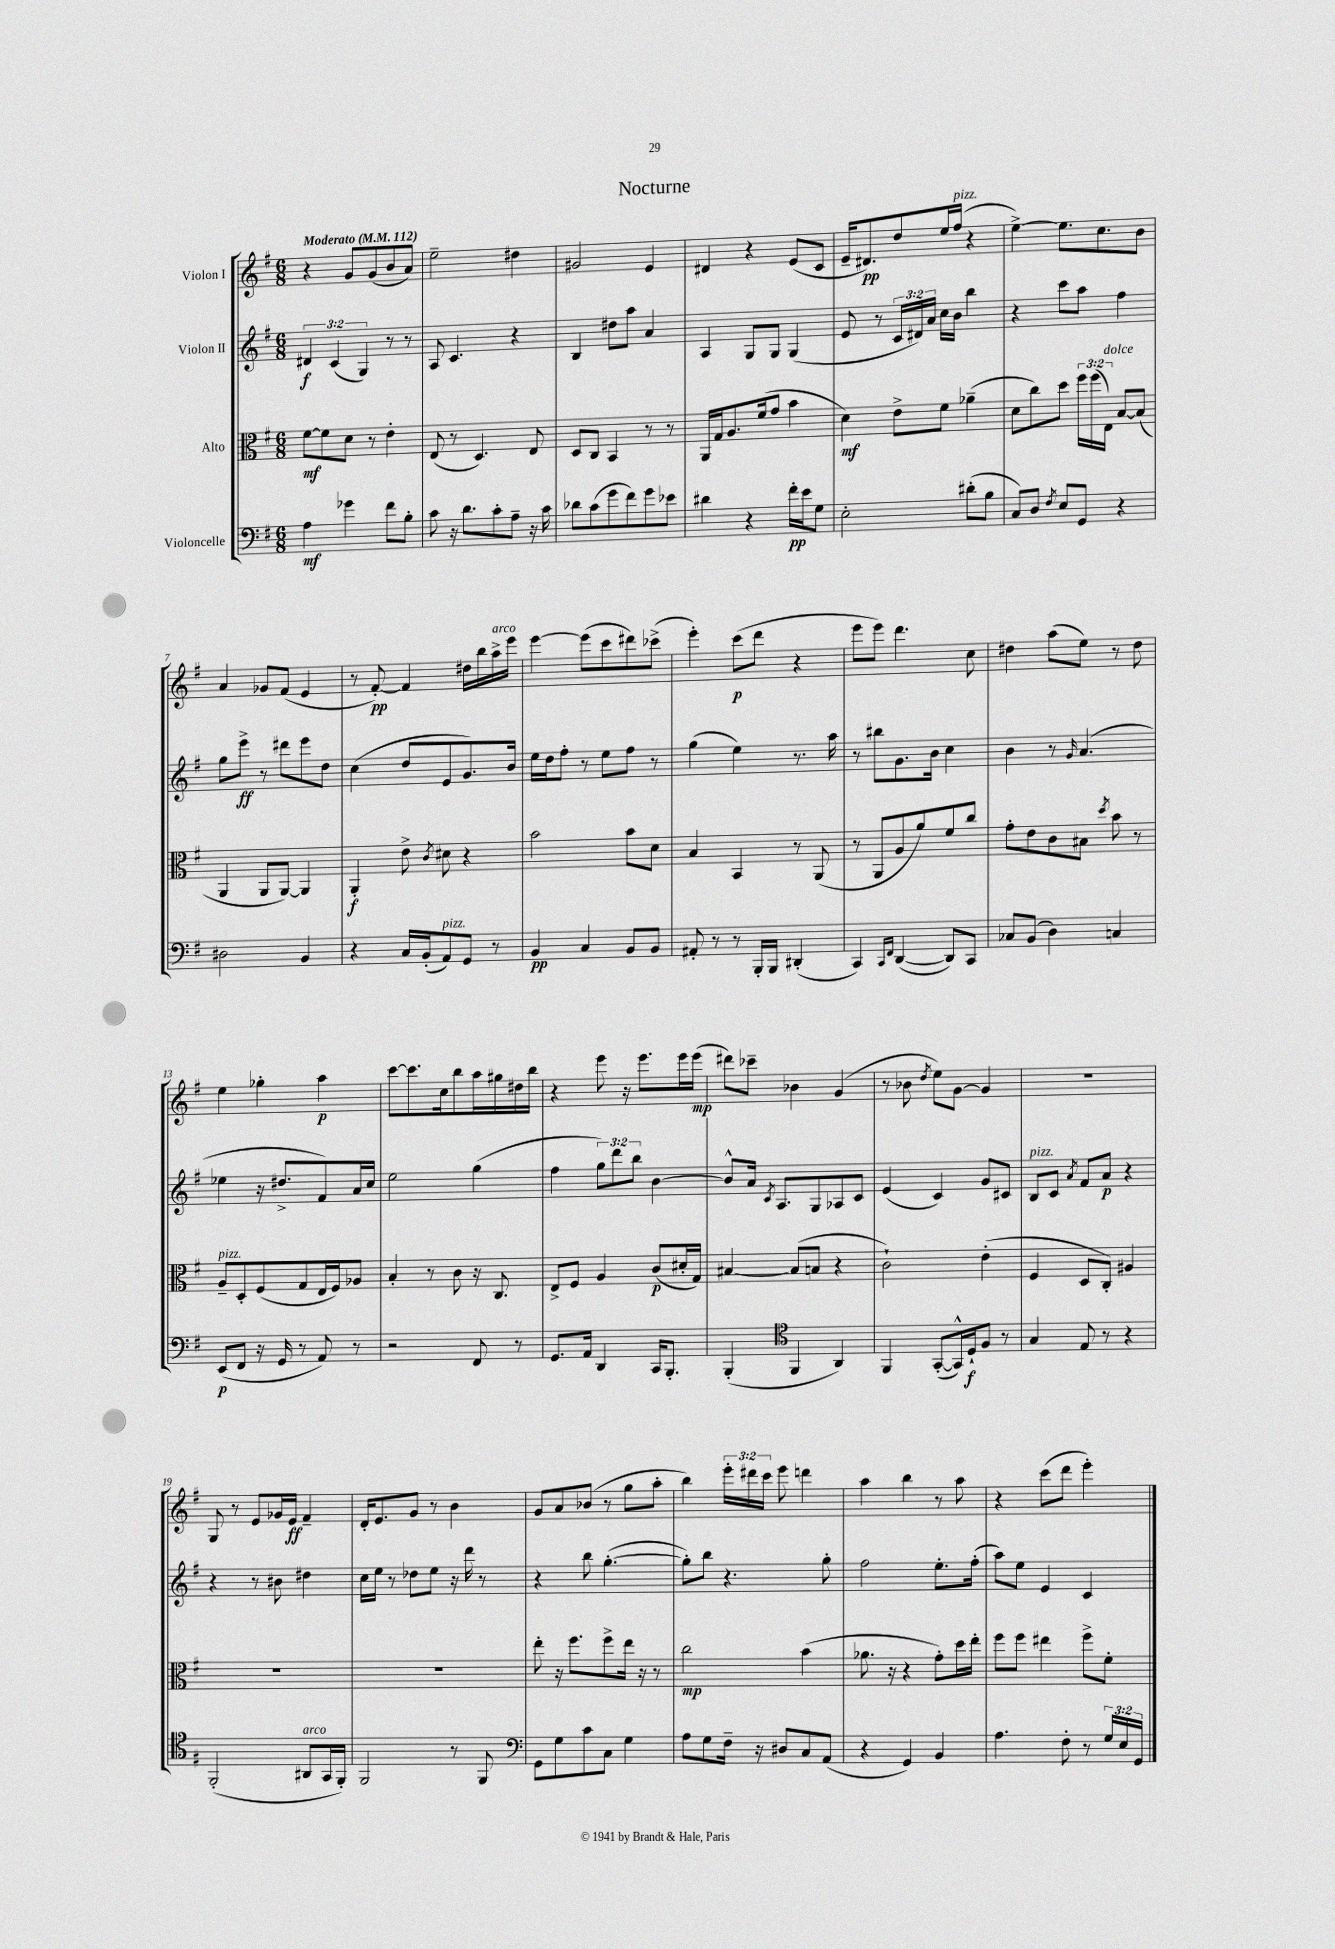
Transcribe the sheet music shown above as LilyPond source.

\header { title = "Nocturne" }
<<
\new StaffGroup <<
\new Staff = "s0" \with { instrumentName = "Violon I" } {
    \clef treble \key g \major \numericTimeSignature \time 6/8 \override Staff.TupletNumber.text = #tuplet-number::calc-fraction-text \tempo "Moderato" 4 = 112
    \autoBeamOff r4 g'8[ g'8( b'8 a'8]) |
    e''2-- dis''4 |
    gis'2 e'4 |
    dis'4 r4 e'8[( c'8] |
    e'16[-- dis'8.\pp) d''8 e''16 fis''16]^\markup { \italic "pizz." }( r4 |
    e''4~->) e''8.[ c''8. b'8] |
    a'4 ges'8[ fis'8]( e'4 |
    r8 fis'8~-.\pp) fis'4 dis''16[ b''16 a''16->^\markup { \italic "arco" } e'''16] |
    e'''4~ e'''8[( c'''8 dis'''8) ces'''8]->( |
    e'''4-.) c'''8[\p( d'''8] r4 |
    e'''8[ e'''8]) d'''4. c''8 |
    dis''4 a''8[( e''8]) r8 dis''8 |
    e''4 ges''4-. a''4\p |
    c'''8[~ c'''8. c''16 b''8 a''16 gis''16 dis''16 b''16] |
    r4 e'''8 r16 e'''8.[ e'''16 e'''16]\mp( |
    dis'''8[) ces'''8]-- bes'4 g'4( |
    r8 bes'8 \acciaccatura { d''8 } e''8[) g'8]~ g'4 |
    R2. |
    g8 r8 e'8[ ges'16 e'16]\ff fis'4-- |
    d'16[-. e'8. g'8] r8 b'4 |
    g'8[ a'8 bes'8]( r8 g''8[ a''8]-. |
    b''4) \tuplet 3/2 { e'''16[-. dis'''16 c'''16] } e'''8 d'''4 |
    a''4 b''4 r8 a''8 |
    r4 c'''8[( d'''8] e'''4-.) \bar "|." |
}
\new Staff = "s1" \with { instrumentName = "Violon II" } {
    \clef treble \key g \major \numericTimeSignature \time 6/8 \override Staff.TupletNumber.text = #tuplet-number::calc-fraction-text
    \autoBeamOff \tuplet 3/2 { dis'4\f c'4( g4) } r8 r8 |
    a8 c'4. r4 |
    b4 dis''8[ a''8] a'4 |
    a4 g8[ g8] g4( |
    e'8 r8 \tuplet 3/2 { c'16[ dis'16) a'16] } c''16[ b'16] b''4 |
    r4 c'''8[ a''8] fis''4 |
    g''8[ e'''8]->\ff r8 dis'''8[ e'''8 d''8] |
    c''4( d''8[ e'8 g'8.) b'16] |
    e''16[ d''16 fis''8]-. r8 e''8[ fis''8] r8 |
    g''4( e''4) r8. a''16 |
    r8 bis''8[ g'8. b'16] c''4 |
    b'4 r8 \grace { g'16 } a'4.( |
    ees''4 r16 dis''8.[-> fis'8) a'16 c''16] |
    e''2 g''4( |
    fis''4 \tuplet 3/2 { g''8[) d'''8 b''8] } b'4~ |
    b'8[-^ a'16] \acciaccatura { c'8 } a8.[ g8 aes8 c'8] |
    e'4( c'4) g'8[ cis'8] |
    b8[^\markup { \italic "pizz." } c'8] \acciaccatura { a'8 } fis'8[ a'8]\p r4 |
    r4 r8 bis'8 dis''4 |
    c''16[ e''16] r8 des''8[ e''8] r16 d'''16 r8 |
    r4 b''8 g''4.~-.( |
    g''8[-.) b''8] r4. g''8-. |
    fis''2 e''8.[-. fis''16]-.( |
    a''8[) e''8] e'4 c'4 \bar "|." |
}
\new Staff = "s2" \with { instrumentName = "Alto" } {
    \clef alto \key g \major \numericTimeSignature \time 6/8 \override Staff.TupletNumber.text = #tuplet-number::calc-fraction-text
    \autoBeamOff fis'8[~\mf fis'8 d'8] r8 e'4-. |
    e8( r8 d4.) e8 |
    d8[ c8] b,4 r8 r8 |
    a,16[ g16 a8. fis'16( g'8] b'4 |
    d'4\mf) e'8[-> fis'8] aes'4--( |
    d'8[ c''8) d''8] \tuplet 3/2 { fis''16[ fis''16( e16]^\markup { \italic "dolce" }) } b8[~ b8]( |
    a,4 a,8[ a,8]~) a,4 |
    a,4-.\f e'8-> \acciaccatura { c'8 } dis'8 r4 |
    b'2 b'8[ d'8] |
    b4 b,4 r8 a,8( |
    r8 a,8[ a8 a'8) fis'8 c''8] |
    g'8[-. e'8 c'8 bis8] \acciaccatura { d''8 } b'8 r8 |
    a8[--^\markup { \italic "pizz." } d8-. fis8( g8 e16 fis16) aes8] |
    b4-. r8 c'8 r16 c8. |
    e8[-> fis8] a4 c'8[\p( dis'16-. g16]) |
    bis4~ bis8[( b8] r4 |
    c'2-!) e'4-.( |
    fis4 d8[ c8]-.) ais4 |
    R2. |
    R2. |
    e''8-. r16 fis''8.[ fis''8-> e''16] r16 r8 |
    c''2\mp b'4( |
    aes'8. r16 r4 g'8[-.) d''16 e''16]-. |
    fis''8[ fis''8] eis''4 fis''8[-> fis'8]-. \bar "|." |
}
\new Staff = "s3" \with { instrumentName = "Violoncelle" } {
    \clef bass \key g \major \numericTimeSignature \time 6/8 \override Staff.TupletNumber.text = #tuplet-number::calc-fraction-text
    \autoBeamOff a4\mf ges'4 fis'8[ b8]-. |
    c'8 r16 d'8.[ c'8-. a8]-- r16 c'16 |
    des'8[ c'8( g'8 fis'8) g'8 ees'8] |
    dis'4 r4 fis'16[-.\pp e'16 g8] |
    e2-. dis'8[-.( b8] |
    c8[) d8] \acciaccatura { fis8 } e8[ g,8] r4 |
    dis2 b,4 |
    r4 c16[ b,16-.( a,8^\markup { \italic "pizz." }) g,8] r8 |
    b,4\pp c4 b,8[ b,8] |
    ais,8-. r8 r8 b,,16[-. b,,16] dis,4-.( |
    c,4) \grace { c,16[ fis,16] } d,4~( d,8[) c,8] |
    ces8[ b,8]( d4) c4 |
    e,8[\p( fis,8] r16 g,16 r8 a,8) r8 |
    r2 fis,8 r8 |
    g,8.[ a,16] d,4 c,16[ b,,8.]-. |
    b,,4-.( \clef tenor fis,4 a,4) |
    fis,4 g,8[~-.( g,16-^) d16-!\f fis8] r8 |
    g4 e8 r8 r4 |
    fis,2-.( ais,8[^\markup { \italic "arco" } g,16 fis,16]-.) |
    fis,2 r8 fis,8 |
    \clef bass g,8[ g8 c'8 c8] g4 |
    a8[ g8 fis16]-- r16 dis8[ c8 a,8]( |
    r4 g,4) b,4 |
    a4. fis8-. r8 \tuplet 3/2 { g16[ e16 g,16] } \bar "|." |
}
>>
>>
